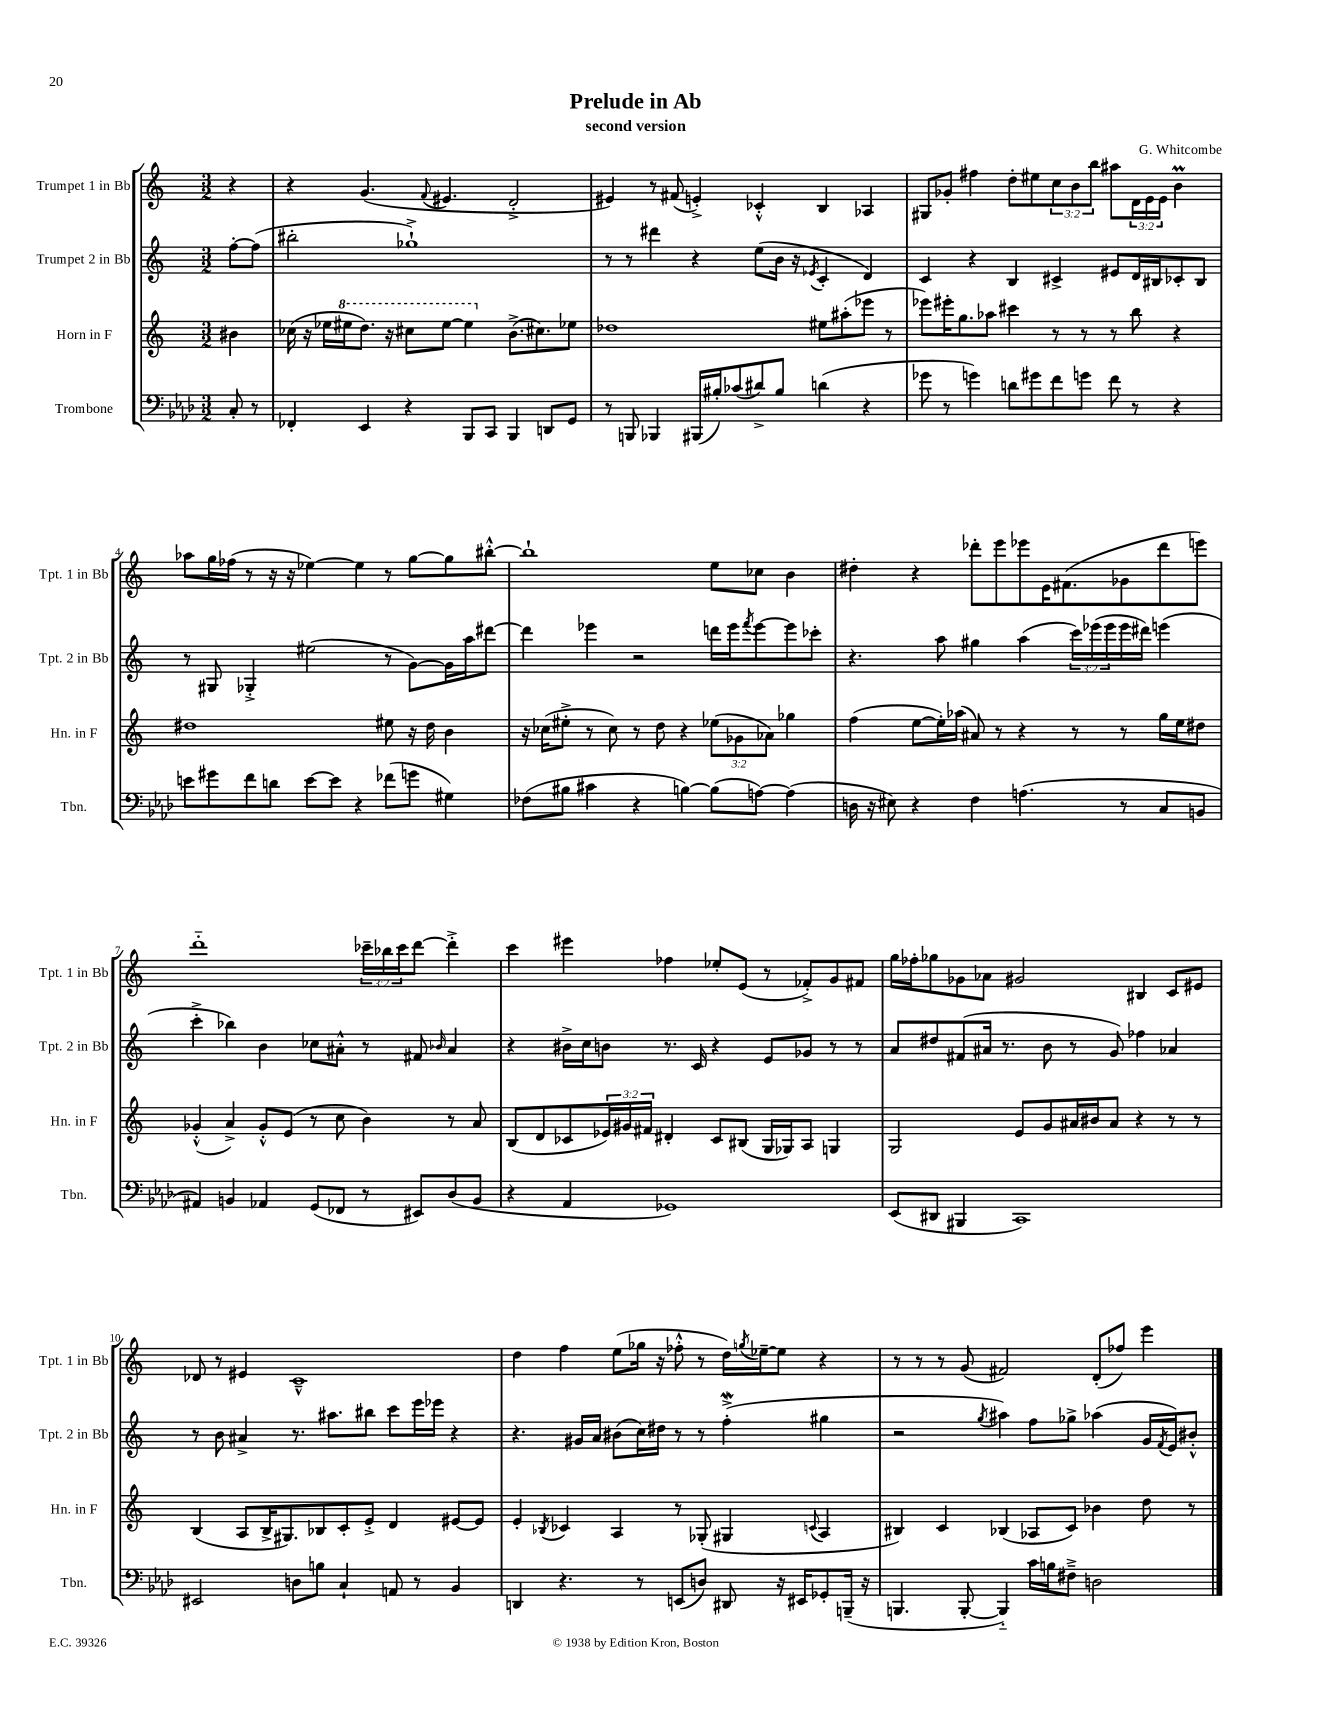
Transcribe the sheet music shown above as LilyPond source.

\header { title = "Prelude in Ab" composer = "G. Whitcombe" subtitle = "second version" }
<<
\new StaffGroup <<
\new Staff = "s0" \with { instrumentName = "Trumpet 1 in Bb" shortInstrumentName = "Tpt. 1 in Bb" } {
    \clef treble \key c \major \numericTimeSignature \time 3/2 \override Staff.TupletNumber.text = #tuplet-number::calc-fraction-text \partial 4
    r4 |
    r4 g'4.( \appoggiatura { f'8 } eis'4. d'2-.-> |
    eis'4) r8 fis'8( e'4-.->) ces'4-.-^ b4 aes4 |
    gis8 ges'8-. fis''4 d''8-. eis''8 \tuplet 3/2 { c''8 b'8 b''8 } ais''8 \tuplet 3/2 { d'16 e'16 e'16 } b'4\prall |
    aes''8 g''16 fes''16( r8 r16 r16 ees''4~) ees''4 r8 g''8~ g''8 bis''8~-.-^ |
    bis''1-! e''8 ces''8 b'4 |
    dis''4-. r4 des'''8-. e'''8 ees'''8 e'16 fis'8.( ges'8 des'''8 e'''8) |
    d'''1-_ \tuplet 3/2 { ces'''16-- bes''16 ces'''16 } d'''8~ d'''4-.-> |
    c'''4 eis'''4 fes''4 ees''8-. e'8( r8 fes'8-.->) g'8 fis'8 |
    g''16 fes''16-. ges''8 ges'8 aes'8 gis'2 bis4 c'8 eis'8 |
    des'8 r8 eis'4 c'1---^ |
    d''4 f''4 e''8( ges''16 r16 fes''8-.-^ r8 d''16) \acciaccatura { g''8 } ees''16~-- ees''8 r4 |
    r8 r8 r8 g'8( fis'2) d'8-.( fes''8) e'''4 \bar "|." |
}
\new Staff = "s1" \with { instrumentName = "Trumpet 2 in Bb" shortInstrumentName = "Tpt. 2 in Bb" } {
    \clef treble \key c \major \numericTimeSignature \time 3/2 \override Staff.TupletNumber.text = #tuplet-number::calc-fraction-text \partial 4
    f''8~-. f''8( |
    bis''2-. ges''1-!->) |
    r8 r8 dis'''4 r4 e''8( b'16 r16 \acciaccatura { ees'8 } c'4-. d'4) |
    c'4 r4 b4 cis'4-> eis'8 d'16 bis16 ces'8-. bis8 |
    r8 gis8 ges4-.-> eis''2( r8 g'8~) g'16 a''16 dis'''8~ |
    dis'''4 ees'''4 r2 d'''16 ees'''16 \acciaccatura { f'''8 } ees'''8~ ees'''8 ces'''8-. |
    r4. a''8 gis''4 a''4( \tuplet 3/2 { c'''16) ees'''16( ees'''16 } ees'''16 dis'''16) e'''4( |
    c'''4-.-> bes''4) b'4 ces''8 ais'8-.-^ r8 fis'8 \grace { bes'16 } ais'4 |
    r4 bis'16-> c''16 b'8 r8. c'16 r4 e'8 ges'8 r8 r8 |
    a'8 dis''8 fis'8( ais'16 r8. b'8 r8 g'8) fes''4 aes'4 |
    r8 b'8 ais'4-> r8. ais''8. bis''8 c'''8 e'''16 ees'''16 r4 |
    r4. gis'16 a'16 bis'8( c''16) dis''16 r8 r8 f''4-.->\mordent( gis''4 |
    r2 \acciaccatura { g''8 } ais''4) f''8 ges''8-> aes''4( g'16 \acciaccatura { f'8 } e'16) bis'8-.-^ \bar "|." |
}
\new Staff = "s2" \with { instrumentName = "Horn in F" shortInstrumentName = "Hn. in F" } {
    \clef treble \key c \major \numericTimeSignature \time 3/2 \override Staff.TupletNumber.text = #tuplet-number::calc-fraction-text \partial 4
    bis'4 |
    ces''16( r16 ees''16 \ottava #1 eis'''16 d'''8.) r16 cis'''8 eis'''8~ eis'''4 \ottava #0 b'8.->( cis''8.) ees''!8 |
    des''1 eis''8 ais''8-.( ees'''8 r8 |
    ees'''8) eis'''16-. g''8. aes''8 cis'''4 r8 r8 r8 b''8 r4 |
    dis''1 eis''8 r16 dis''16 b'4 |
    r16 ces''16( eis''8-.-> r8 ces''8) r8 d''8 r4 \tuplet 3/2 { ees''8( ges'8 aes'8) } ges''4 |
    f''4( e''8~ e''16-.) aes''16( ais'8) r8 r4 r8 r8 g''16 e''16 dis''8 |
    ges'4-.-^( a'4->) ges'8-.-^ e'8( r8 c''8 b'4) r8 a'8 |
    b8( d'8 ces'8 \tuplet 3/2 { ees'16) gis'16 fis'16 } dis'4-. ces'8 bis8( g16 ges16) a8 g4 |
    g2 e'8 g'8 ais'16 bis'16 ais'8 r4 r8 r8 |
    b4( a8 b16-> gis8.) bes8 c'8-. e'8-.-> d'4 eis'8~ eis'8 |
    e'4-. \acciaccatura { bes8 } ces'4 a4 r8 ges8-.( gis4 \appoggiatura { c'8 } a4 |
    bis4) c'4 bes4( aes8 c'8) bes'4 d''8 r8 \bar "|." |
}
\new Staff = "s3" \with { instrumentName = "Trombone" shortInstrumentName = "Tbn." } {
    \clef bass \key aes \major \numericTimeSignature \time 3/2 \partial 4
    c8-. r8 |
    fes,4-. ees,4 r4 bes,,8 c,8 bes,,4 d,8 g,8 |
    r8 b,,8 bes,,4 bis,,16( bis16-.) ces'8( dis'8->) bis8 d'4( r4 |
    ges'8 r8 g'4) d'8 gis'8 f'8 g'8 f'8 r8 r4 |
    e'8 gis'8 f'8 d'8 e'8~ e'8 r4 fes'8( g'8 gis4) |
    fes8( bis8 cis'4 r4 b4~) b8( a8~) a4( |
    d16 r16 eis8) r4 f4 a4.( r8 c8 b,8 |
    ais,4) b,4 aes,4 g,8( fes,8 r8 eis,8) des8( b,8 |
    r4 aes,4 ges,1) |
    ees,8( dis,8 bis,,4 c,1) |
    eis,2 d8 b8 c4-! a,8 r8 bes,4 |
    d,4 r4. r8 e,8( d8) dis,8 r16 eis,16 ges,8-. b,,16--( r16 |
    b,,4. b,,8~-. b,,4-_) c'16 b16 fis8---> d2 \bar "|." |
}
>>
>>
